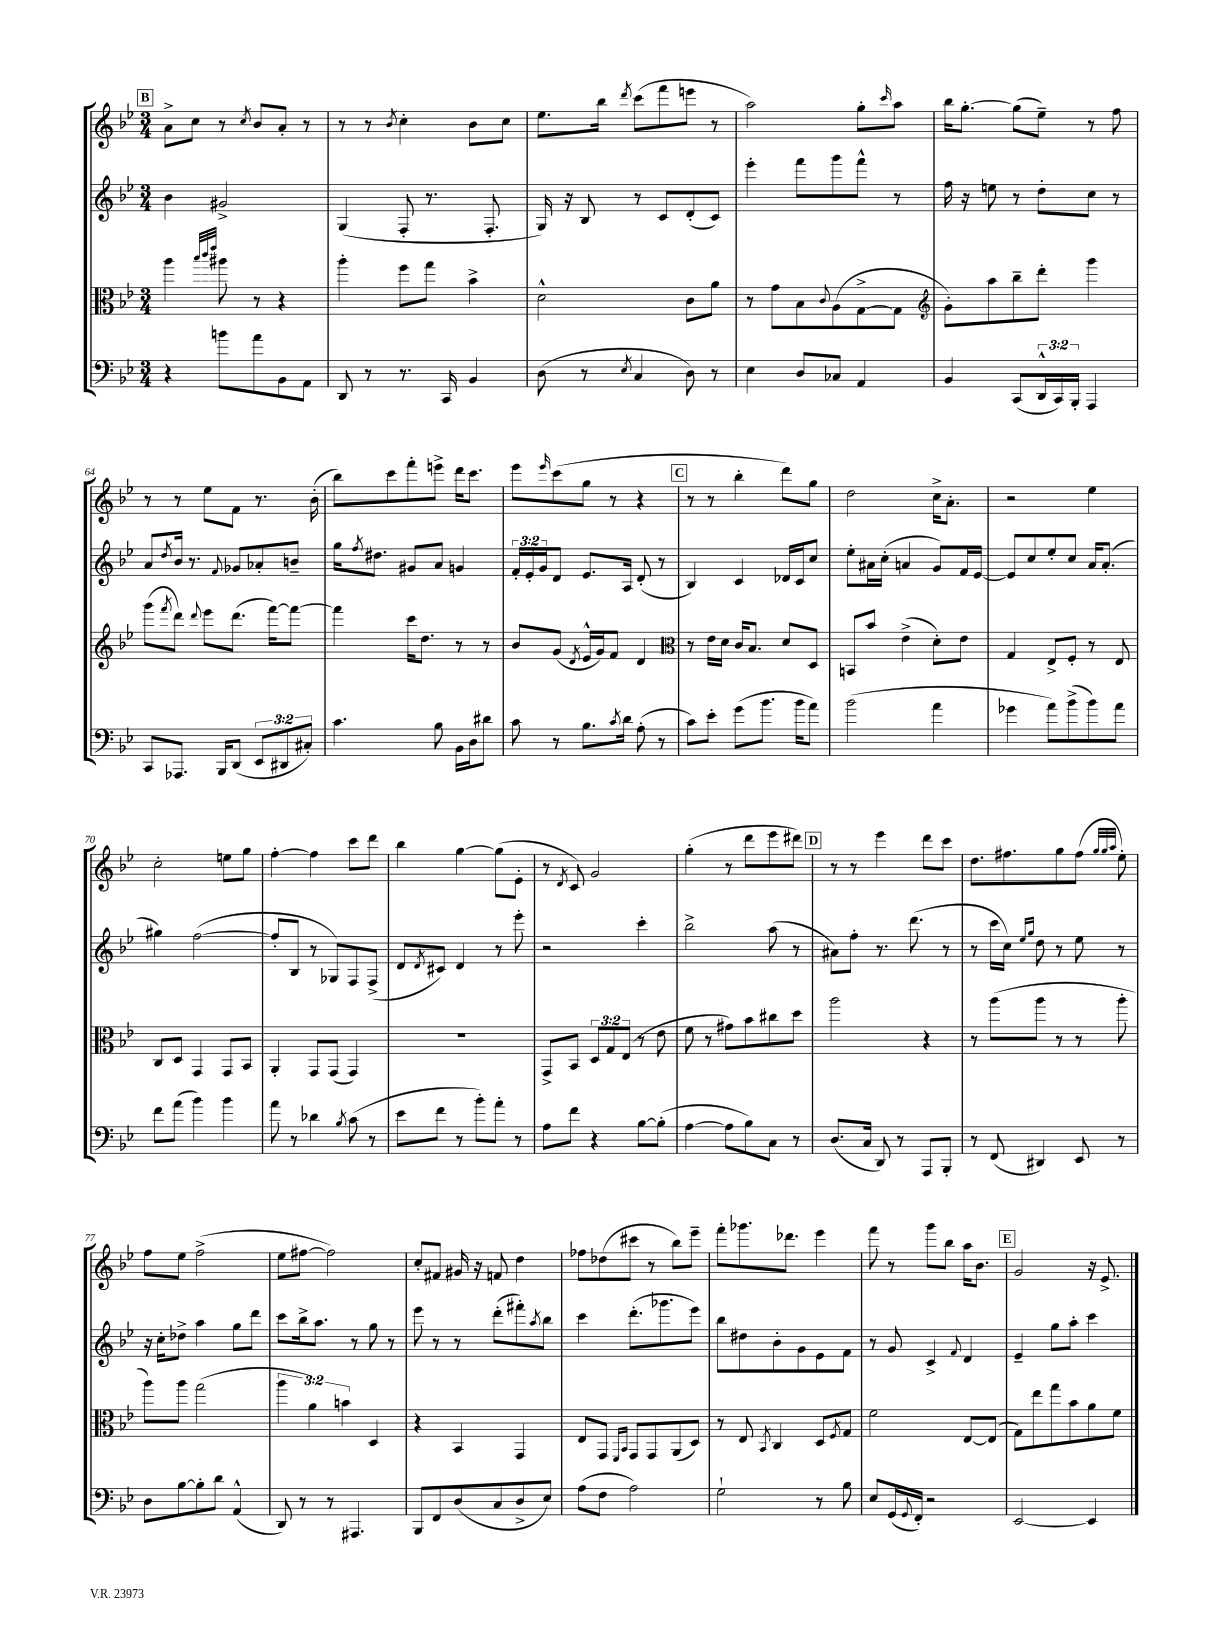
<<
\new StaffGroup <<
\new Staff = "s0" {
    \clef treble \key bes \major \numericTimeSignature \time 3/4
    \mark \markup { \box "B" } a'8-> c''8 r8 \acciaccatura { c''8 } bes'8 a'8-. r8 |
    r8 r8 \acciaccatura { bes'8 } c''4-. bes'8 c''8 |
    ees''8. bes''16 \acciaccatura { d'''8 } c'''8( f'''8 e'''8 r8 |
    a''2) g''8-. \grace { c'''16 } a''8 |
    bes''16 g''8.~-. g''8( ees''8--) r8 f''8 |
    r8 r8 ees''8 f'8 r8. bes'16-.( |
    bes''8) c'''8 f'''8-. e'''8-> d'''16 c'''8. |
    ees'''8 \grace { ees'''16 } c'''8( g''8 r8 r4 |
    \mark \markup { \box "C" } r8 r8 bes''4-. d'''8) g''8 |
    d''2 c''16-> a'8.-. |
    r2 ees''4 |
    c''2-. e''8 g''8 |
    f''4~-. f''4 c'''8 d'''8 |
    bes''4 g''4~ g''8( ees'8-. |
    r8 \acciaccatura { d'8 } c'8) g'2 |
    g''4-.( r8 d'''8 ees'''8 dis'''8) |
    \mark \markup { \box "D" } r8 r8 ees'''4 d'''8 c'''8 |
    d''8. fis''8. g''8 fis''8( \grace { g''32 g''32 a''32 } ees''8-.) |
    f''8 ees''8 f''2->( |
    ees''8 fis''8~ fis''2) |
    c''8-. fis'8 gis'16 r16 f'8 d''4 |
    fes''8 des''8( cis'''8 r8 bes''8) ees'''8-- |
    f'''8-. ges'''8. des'''8. ees'''4 |
    f'''8 r8 g'''8 bes''8 a''16 bes'8. |
    \mark \markup { \box "E" } g'2 r16 ees'8.-> \bar "|." |
}
\new Staff = "s1" {
    \clef treble \key bes \major \numericTimeSignature \time 3/4 \override Staff.TupletNumber.text = #tuplet-number::calc-fraction-text
    \mark \markup { \box "B" } bes'4 gis'2-> |
    g4( f8-. r8. f8.-. |
    g16) r16 bes8 r8 c'8 d'8-.( c'8) |
    ees'''4-. f'''8 g'''8 f'''8-^ r8 |
    f''16 r16 e''8 r8 d''8-. c''8 r8 |
    a'8 \acciaccatura { d''8 } bes'16 r8. \appoggiatura { f'8 } ges'8 aes'8-. b'8-- |
    g''16 \acciaccatura { f''8 } dis''8. gis'8 a'8 g'4 |
    \tuplet 3/2 { f'16-. ees'16-. g'16 } d'8 ees'8. a16 d'8-.( r8 |
    \mark \markup { \box "C" } bes4) c'4 des'16 c'16 c''8 |
    ees''8-. ais'16 c''16-.( a'4 g'8) f'16 ees'16~ |
    ees'8 c''8 ees''8-. c''8 a'16 a'8.-.( |
    gis''4) f''2~( |
    f''8-. bes8 r8 ges8) f8 f8->( |
    d'8 \acciaccatura { d'8 } cis'8) d'4 r8 ees'''8-. |
    r2 c'''4-. |
    bes''2-> a''8( r8 |
    \mark \markup { \box "D" } ais'8) f''8-. r8. d'''8.( r8 |
    r8 c'''16 c''16) \grace { ees''16 g''16 } d''8 r8 ees''8 r8 |
    r16 c''16-. des''8-> a''4 g''8 d'''8 |
    c'''8 bes''16-> a''8. r8 g''8 r8 |
    ees'''8 r8 r8 d'''8-.( fis'''8-.) \acciaccatura { a''8 } bes''8 |
    c'''4 d'''8.-.( ges'''8. ees'''8) |
    bes''8 dis''8 bes'8-. g'8 ees'8 f'8 |
    r8 g'8 c'4-> \appoggiatura { f'8 } d'4 |
    \mark \markup { \box "E" } ees'4-- g''8 a''8-. c'''4 \bar "|." |
}
\new Staff = "s2" {
    \clef alto \key bes \major \numericTimeSignature \time 3/4 \override Staff.TupletNumber.text = #tuplet-number::calc-fraction-text
    \mark \markup { \box "B" } a''4 \grace { bes''32 c'''32 ees'''32 } ais''8 r8 r4 |
    a''4-. f''8 g''8 bes'4-> |
    d'2-^ c'8 a'8 |
    r8 g'8 bes8 \appoggiatura { c'8 } a8( g8~-> g8 |
    \clef treble g'8-.) a''8 bes''8-- d'''8-. g'''4 |
    g'''8( \acciaccatura { f'''8 } d'''8) \appoggiatura { d'''8 } ees'''8 d'''8.( f'''16~) f'''8~ |
    f'''4 c'''16 d''8. r8 r8 |
    bes'8 g'8( \acciaccatura { d'8 } ees'16-^ g'16) f'8 d'4 |
    \mark \markup { \box "C" } \clef alto r8 ees'16 d'16 c'16 bes8. d'8 d8 |
    b,8 bes'8 ees'4->( d'8-.) ees'8 |
    g4 ees8-> f8-. r8 ees8 |
    c8 d8 g,4 g,8 bes,8 |
    a,4-. g,8 g,8( g,4) |
    R2. |
    g,8-> bes,8 \tuplet 3/2 { d8 g8 ees8( } r8 ees'8 |
    f'8 r8 gis'8) bes'8 cis''8 d''8 |
    \mark \markup { \box "D" } a''2 r4 |
    r8 a''8( a''8 r8 r8 a''8-. |
    a''8) a''8 g''2( |
    \tuplet 3/2 { a''4 a'4) b'4 } d4 |
    r4 bes,4 g,4 |
    ees8 g,8 \grace { f,16 bes,16 } g,8 g,8 a,8( d8) |
    r8 ees8 \acciaccatura { bes,8 } c4 d8 \acciaccatura { f8 } g8 |
    f'2 ees8~ ees8( |
    \mark \markup { \box "E" } g8) ees''8 g''8 bes'8 a'8 f'8 \bar "|." |
}
\new Staff = "s3" {
    \clef bass \key bes \major \numericTimeSignature \time 3/4 \override Staff.TupletNumber.text = #tuplet-number::calc-fraction-text
    \mark \markup { \box "B" } r4 b'8 a'8 bes,8 a,8 |
    d,8 r8 r8. c,16 bes,4 |
    d8( r8 \acciaccatura { ees8 } c4 d8) r8 |
    ees4 d8 ces8 a,4 |
    bes,4 c,8( \tuplet 3/2 { d,16-^ c,16) bes,,16-. } a,,4 |
    c,8 aes,,8. bes,,16 d,8( \tuplet 3/2 { ees,8 dis,8 cis8-.) } |
    c'4. bes8 bes,16 d16 dis'8 |
    c'8 r8 bes8. \acciaccatura { c'8 } d'16 a8-.( r8 |
    \mark \markup { \box "C" } c'8) ees'8-. g'8( bes'8. bes'16 a'8) |
    bes'2( a'4 |
    ges'4 a'8) bes'8->( bes'8) a'8 |
    f'8 a'8( bes'4) bes'4 |
    a'8 r8 des'4 \acciaccatura { bes8 } c'8( r8 |
    ees'8 f'8 r8 bes'8-.) a'8-. r8 |
    a8 f'8 r4 bes8~ bes8-.( |
    a4~ a8 bes8) c8 r8 |
    \mark \markup { \box "D" } d8.( c16 d,8) r8 a,,8 bes,,8-. |
    r8 f,8( dis,4) ees,8 r8 |
    d8 bes8~ bes8-. d'8 a,4-^( |
    d,8) r8 r8 ais,,4. |
    bes,,8 f,8 d8( c8 d8-> ees8) |
    a8( f8 a2) |
    g2-! r8 bes8 |
    ees8 g,16( \appoggiatura { g,8 } f,16-.) r2 |
    \mark \markup { \box "E" } ees,2~ ees,4 \bar "|." |
}
>>
>>
\layout { \context { \Score currentBarNumber = #59 } }
